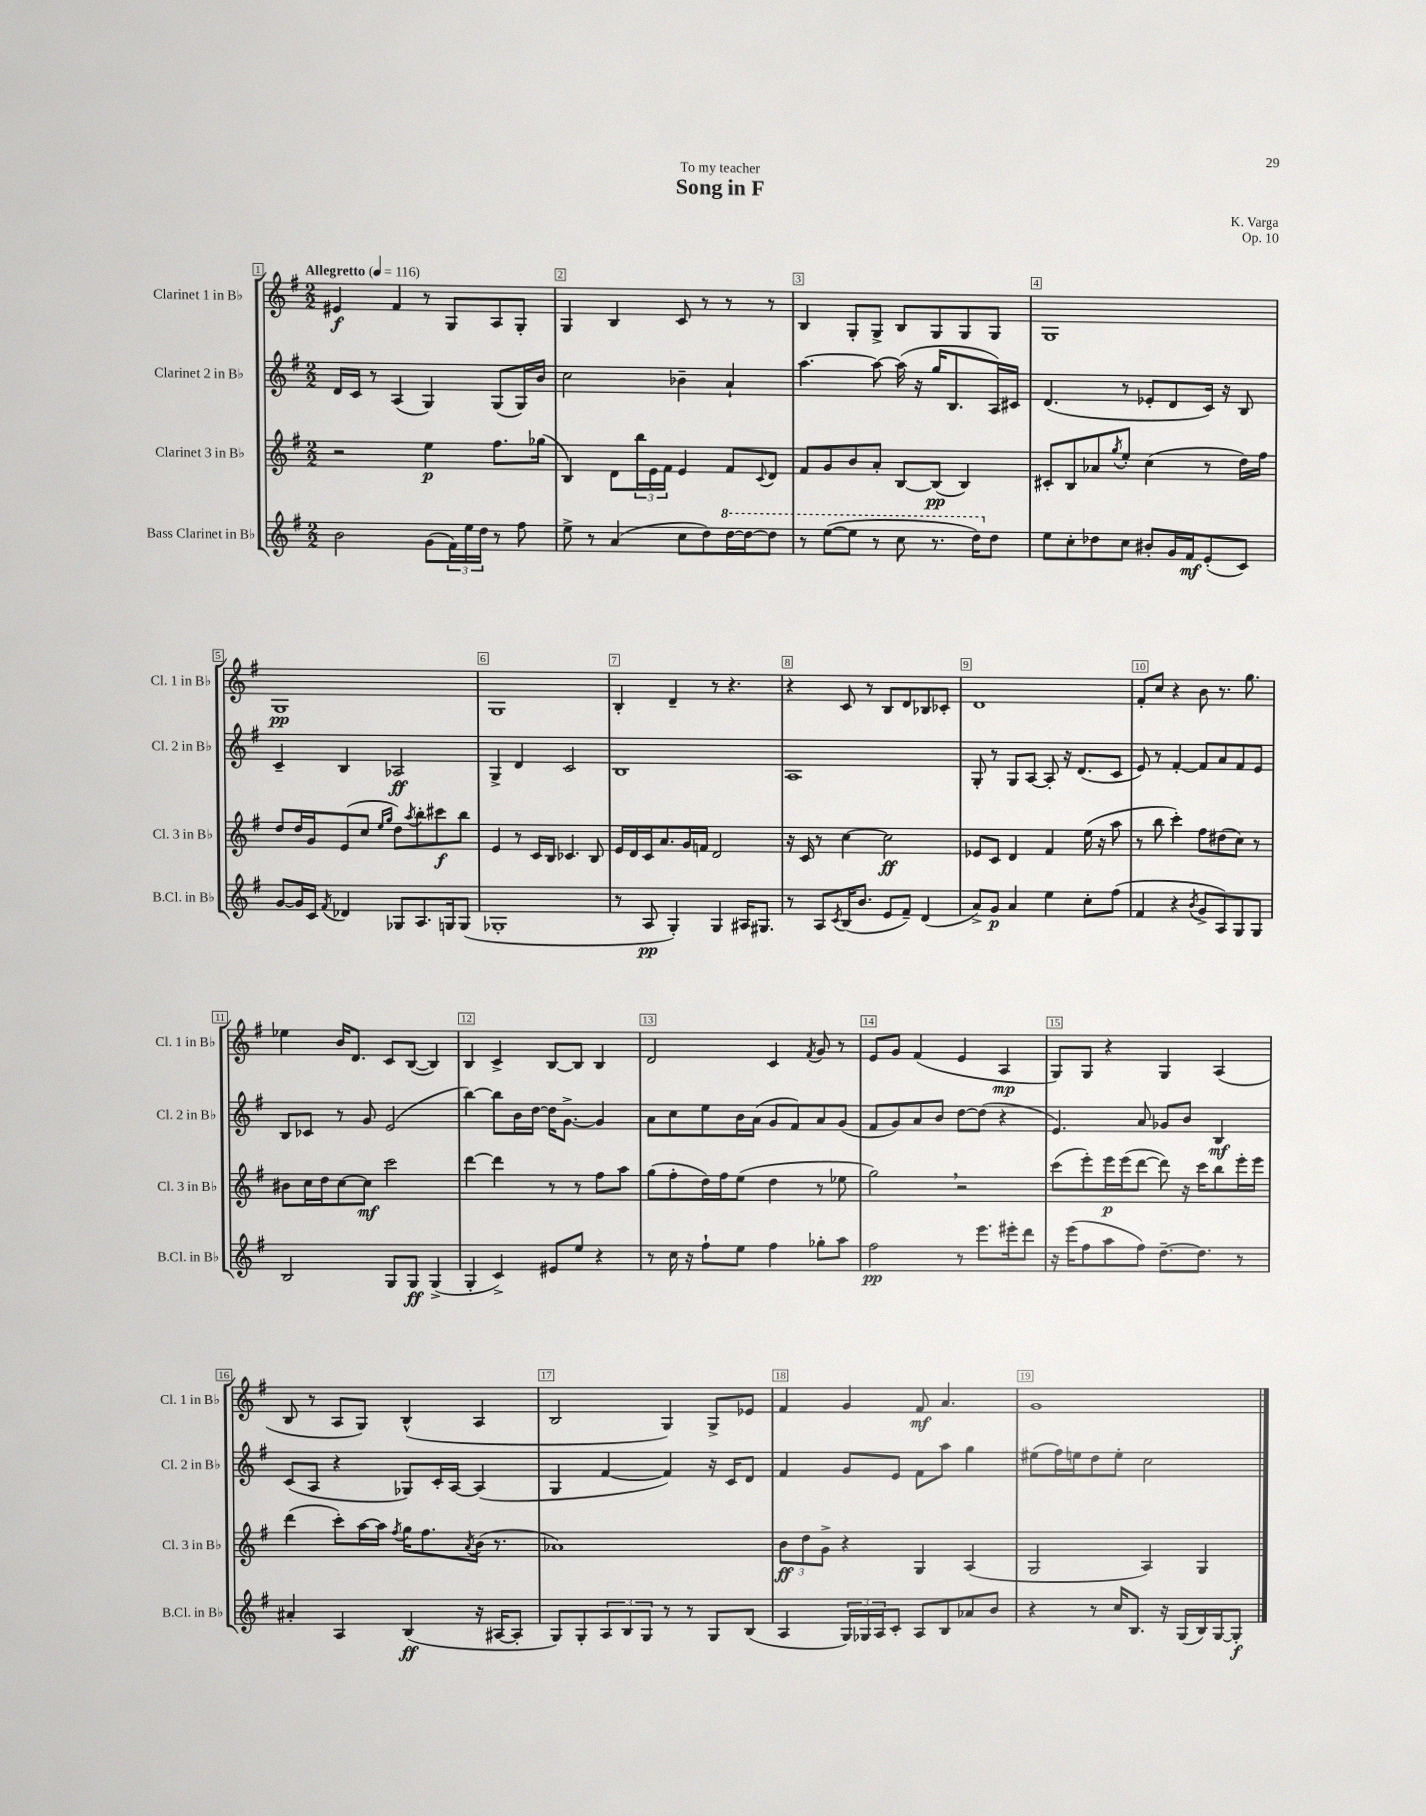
\header { title = "Song in F" composer = "K. Varga" dedication = "To my teacher" opus = "Op. 10" }
<<
\new StaffGroup <<
\new Staff = "s0" \with { instrumentName = "Clarinet 1 in Bb" shortInstrumentName = "Cl. 1 in Bb" } {
    \clef treble \key g \major \numericTimeSignature \time 2/2 \tempo "Allegretto" 4 = 116
    eis'4\f fis'4 r8 g8 a8 g8-. |
    g4 b4 c'8 r8 r8 r8 |
    b4 g8-. g8-> b8 g8 g8 g8 |
    g1 |
    g1\pp |
    g1 |
    b4-. d'4-- r8 r4. |
    r4 c'8 r8 b8 d'8 bes8 ces'8-. |
    d'1 |
    fis'8-. c''8 r4 b'8 r8. g''8. |
    ees''4 b'16 d'8. c'8 b8~( b4) |
    b4 c'4-> b8~ b8 b4 |
    d'2 c'4 \acciaccatura { fis'8 } g'8 r8 |
    e'8 g'8 fis'4( e'4 a4\mp |
    g8) g8 r4 g4 a4( |
    b8 r8 a8 g8) b4-^( a4 |
    b2 g4) g8-> ees'8 |
    fis'4 g'4 fis'8\mf a'4. |
    g'1 \bar "|." |
}
\new Staff = "s1" \with { instrumentName = "Clarinet 2 in Bb" shortInstrumentName = "Cl. 2 in Bb" } {
    \clef treble \key g \major \numericTimeSignature \time 2/2
    d'16 c'16 r8 a4( g4) g8( g16) b'16 |
    c''2 bes'4-- a'4-! |
    a''4.~ a''8~ a''16( r16 g''16 b8. a16) cis'16 |
    d'4.( r8 ees'8-. d'8 c'16) r16 b8 |
    c'4-- b4 aes2\ff |
    g4-> d'4 c'2 |
    b1 |
    a1 |
    g8-. r8 g8 a8~ a8-. r16 d'8.( c'8 |
    e'8) r8 fis'4~-. fis'8 a'8 fis'8 e'8 |
    b8 ces'8 r8 g'8 e'2( |
    b''4~) b''8 b'16 d''16~ d''16 g'8.~-> g'4 |
    a'8 c''8 e''8 b'16 a'16( g'8 fis'8) a'8 g'8( |
    fis'8 g'8) a'8 b'8 d''8~ d''8( r4 |
    e'4.) a'8 ges'8 b'8 b4\mf |
    c'8( a8 r4 ges8) c'16-. a16~ a4( |
    g4 fis'4~ fis'4) r16 c'16 d'8 |
    fis'4 g'8 e'8 fis'8 a''8 g''4 |
    eis''8( fis''16) e''16 d''8 e''8-. c''2 \bar "|." |
}
\new Staff = "s2" \with { instrumentName = "Clarinet 3 in Bb" shortInstrumentName = "Cl. 3 in Bb" } {
    \clef treble \key g \major \numericTimeSignature \time 2/2
    r2 e''4\p fis''8. ges''16( |
    b4) d'8 \tuplet 3/2 { b''16 e'16 fis'16 } e'4 fis'8 \appoggiatura { c'8 } d'8 |
    fis'8 g'8 b'8 a'8-. b8~ b8\pp( b4) |
    cis'8-. b8 aes'8 \acciaccatura { g''8 } e''8-. c''4( r8 d''16) fis''16 |
    d''8 d''16 g'16 e'8( c''8 \grace { e''16 g''16 } d''8) \acciaccatura { a''8 } b''8-. cis'''8\f b''8 |
    e'4 r8 c'16 b16 ces'4. b8 |
    e'16 d'16 c'16 a'8. g'16 f'16 d'2 |
    r16 c'16 r8 c''4~ c''2\ff |
    ees'8 c'8 d'4 fis'4 e''16( r16 a''8 |
    r8 b''8 c'''4-.) fis''8 dis''8( c''8) r8 |
    bis'8 c''16 d''16 c''8~ c''8\mf c'''2 |
    d'''4~ d'''4 r8 r8 fis''8 a''8 |
    g''8( fis''8-. d''16) fis''16 e''8( d''4 r8 ees''8 |
    g''2) \breathe r2 |
    c'''8( e'''8-.) e'''16\p e'''16( d'''8~ d'''8) r16 c'''16 b''8 e'''16-. e'''16 |
    d'''4( c'''8-.) a''16~ a''16 \acciaccatura { fis''8 } g''16 fis''8. \acciaccatura { a'8 } b'16( r8. |
    aes'1) |
    \tuplet 3/2 { b'8\ff d''8 g'8-> } r4 g4 a4( |
    g2 a4) g4 \bar "|." |
}
\new Staff = "s3" \with { instrumentName = "Bass Clarinet in Bb" shortInstrumentName = "B.Cl. in Bb" } {
    \clef treble \key g \major \numericTimeSignature \time 2/2
    b'2 g'8( \tuplet 3/2 { fis'16) e''16 d''16 } r8 fis''8 |
    e''8-> r8 a'4( c''8 d''8) \ottava #1 d'''16~ d'''16~ d'''8 |
    r8 e'''8~( e'''8 r8 c'''8 r8. d'''16) \ottava #0 d''8 |
    e''8 c''8-. des''8 c''8 bis'8-. g'16 fis'16\mf e'8-.( c'8) |
    g'8~ g'16 c'16 \acciaccatura { fis'8 } des'4 ges8 a8. g16 g8( |
    ges1-. |
    r8 a8\pp g4-.) g4 ais16 gis8. |
    r8 a8 \acciaccatura { c'8 } b16( b'8. e'8 fis'8--) d'4( |
    a'8->) g'8\p a'4 e''4 c''8-. fis''8( |
    fis'4 r4 \acciaccatura { b'8 } g'8-> a8) g8 g8 |
    b2 g8 g8\ff g4->( |
    g4-. c'4->) eis'8 e''8 r4 |
    r8 c''16 r16 fis''8-! e''8 fis''4 ges''8-. a''8 |
    fis''2\pp r8 e'''8. eis'''16-. d'''8 |
    r16 e'''16( fis''8 a''8 fis''8) d''8.~-- d''8. r8 |
    ais'4-. a4 b4\ff( r16 ais16~ ais8-. |
    g8) g8-. \tuplet 3/2 { a8 b8 g8 } r8 r8 g8 b8( |
    a4 \tuplet 3/2 { g16) ges16 a16 } c'8-. a8 b8 aes'8 b'8 |
    r4 r8 c''16 b8. r16 g16( b16) g16~ g8-.\f \bar "|." |
}
>>
>>
\layout { \context { \Score \override BarNumber.break-visibility = ##(#f #t #t) barNumberVisibility = #all-bar-numbers-visible \override BarNumber.stencil = #(make-stencil-boxer 0.1 0.3 ly:text-interface::print) } }
